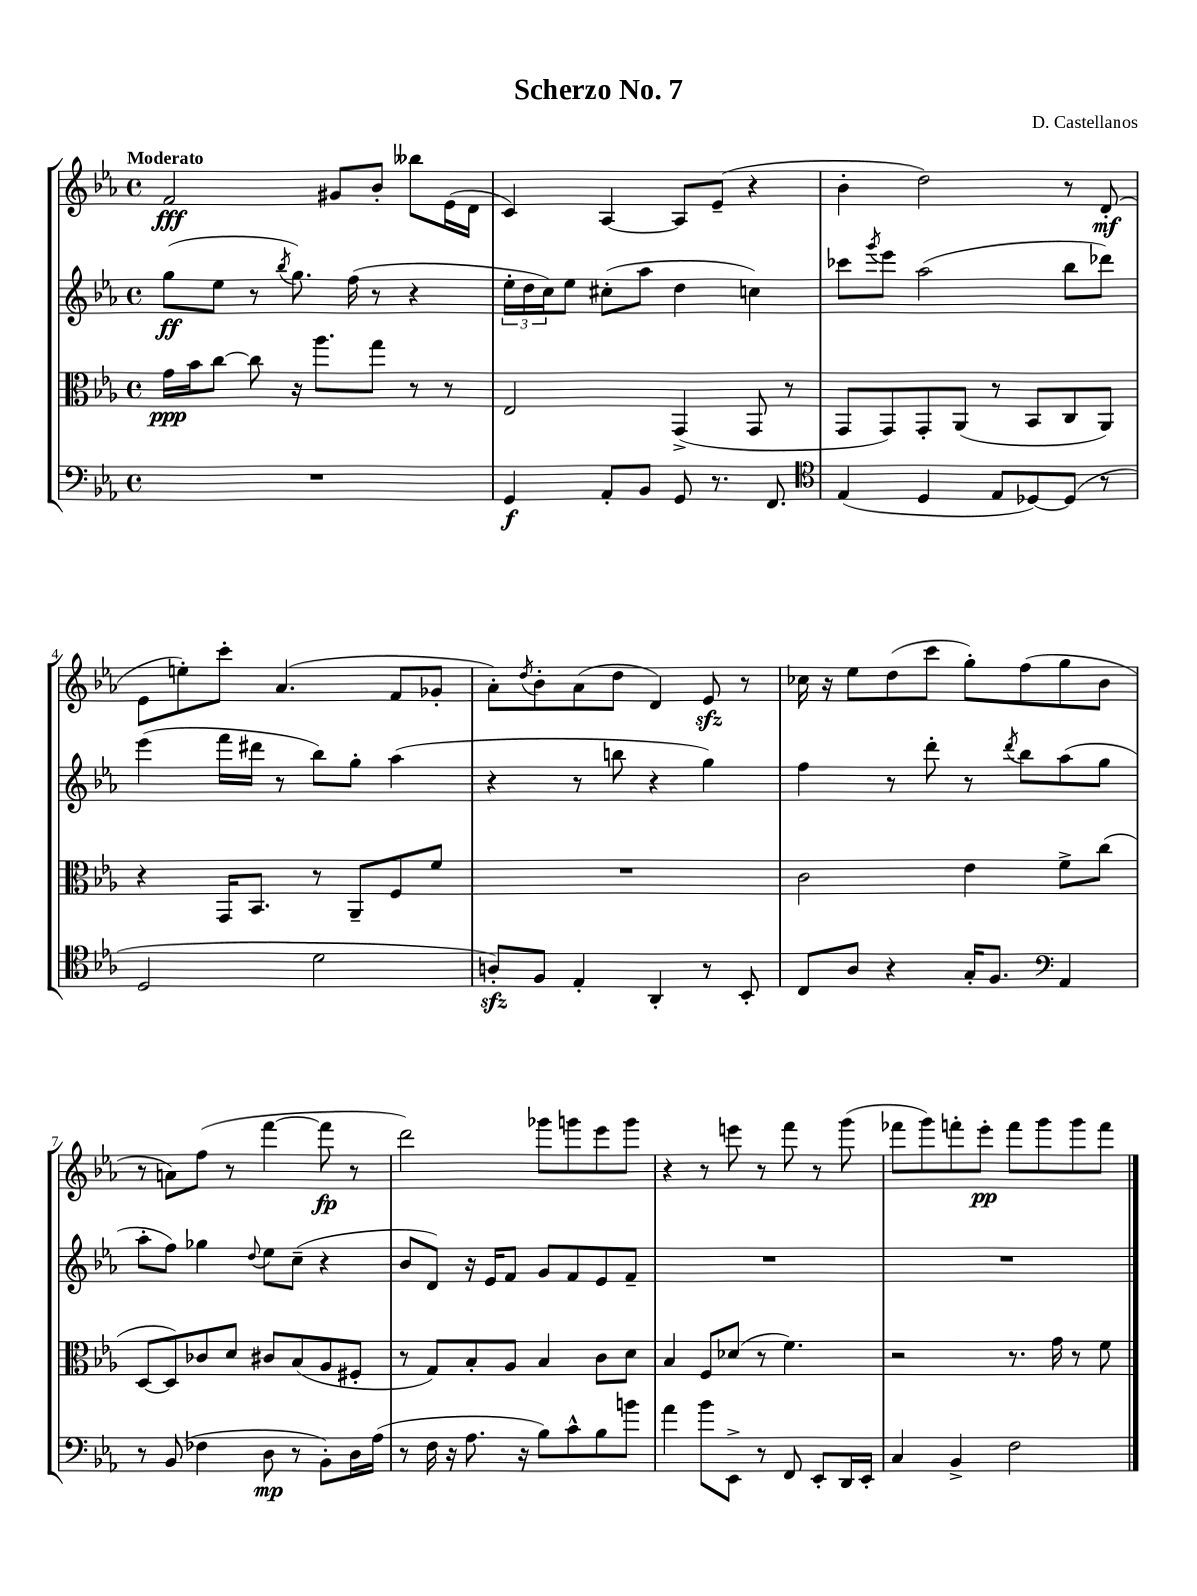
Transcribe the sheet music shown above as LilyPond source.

\header { title = "Scherzo No. 7" composer = "D. Castellanos" }
<<
\new StaffGroup <<
\new Staff = "s0" {
    \clef treble \key ees \major \defaultTimeSignature \time 4/4 \tempo "Moderato"
    f'2\fff gis'8 bes'8-. beses''8 ees'16( d'16 |
    c'4) aes4~ aes8 ees'8--( r4 |
    bes'4-. d''2) r8 d'8-.\mf( |
    ees'8 e''8-.) c'''8-. aes'4.( f'8 ges'8-. |
    aes'8-.) \acciaccatura { d''8 } bes'8-. aes'8( d''8 d'4) ees'8\sfz r8 |
    ces''16 r16 ees''8 d''8( c'''8 g''8-.) f''8( g''8 bes'8 |
    r8 a'8) f''8( r8 f'''4~ f'''8\fp r8 |
    d'''2) ges'''8 g'''8 ees'''8 g'''8 |
    r4 r8 e'''8 r8 f'''8 r8 g'''8( |
    fes'''8 g'''8) f'''8-. ees'''8-.\pp f'''8 g'''8 g'''8 f'''8 \bar "|." |
}
\new Staff = "s1" {
    \clef treble \key ees \major \defaultTimeSignature \time 4/4
    g''8\ff( ees''8 r8 \acciaccatura { bes''8 } g''8.) f''16( r8 r4 |
    \tuplet 3/2 { ees''16-. d''16 c''16) } ees''8 cis''8-.( aes''8 d''4 c''4) |
    ces'''8 \acciaccatura { g'''8 } ees'''8 aes''2( bes''8 des'''8) |
    ees'''4( f'''16 dis'''16 r8 bes''8) g''8-. aes''4( |
    r4 r8 b''8 r4 g''4) |
    f''4 r8 d'''8-. r8 \acciaccatura { d'''8 } bes''8 aes''8( g''8 |
    aes''8-. f''8) ges''4 \appoggiatura { d''8 } ees''8 c''8--( r4 |
    bes'8 d'8) r16 ees'16 f'8 g'8 f'8 ees'8 f'8-- |
    R1 |
    R1 \bar "|." |
}
\new Staff = "s2" {
    \clef alto \key ees \major \defaultTimeSignature \time 4/4
    g'16\ppp bes'16 c''8~ c''8 r16 aes''8. g''8 r8 r8 |
    ees2 g,4->( g,8 r8 |
    g,8 g,8) g,8-. aes,8( r8 bes,8 c8 aes,8) |
    r4 g,16 bes,8. r8 aes,8-- f8 f'8 |
    R1 |
    c'2 ees'4 f'8-> c''8( |
    d8~ d8) ces'8 d'8 cis'8 bes8( aes8 fis8-. |
    r8 g8) bes8-. aes8 bes4 c'8 d'8 |
    bes4 f8 des'8( r8 f'4.) |
    r2 r8. g'16 r8 f'8 \bar "|." |
}
\new Staff = "s3" {
    \clef bass \key ees \major \defaultTimeSignature \time 4/4
    R1 |
    g,4\f aes,8-. bes,8 g,8 r8. f,8. |
    \clef tenor ees4( d4 ees8 des8~) des8( r8 |
    d2 d'2 |
    a8-.\sfz) f8 ees4-. aes,4-. r8 bes,8-. |
    c8 aes8 r4 g16-. f8. \clef bass aes,4 |
    r8 bes,8( fes4 d8\mp r8 bes,8-.) d16 aes16( |
    r8 f16 r16 aes8. r16 bes8) c'8-^ bes8 b'8 |
    aes'4 bes'8 ees,8-> r8 f,8 ees,8-. d,16 ees,16-. |
    c4 bes,4-> f2 \bar "|." |
}
>>
>>
